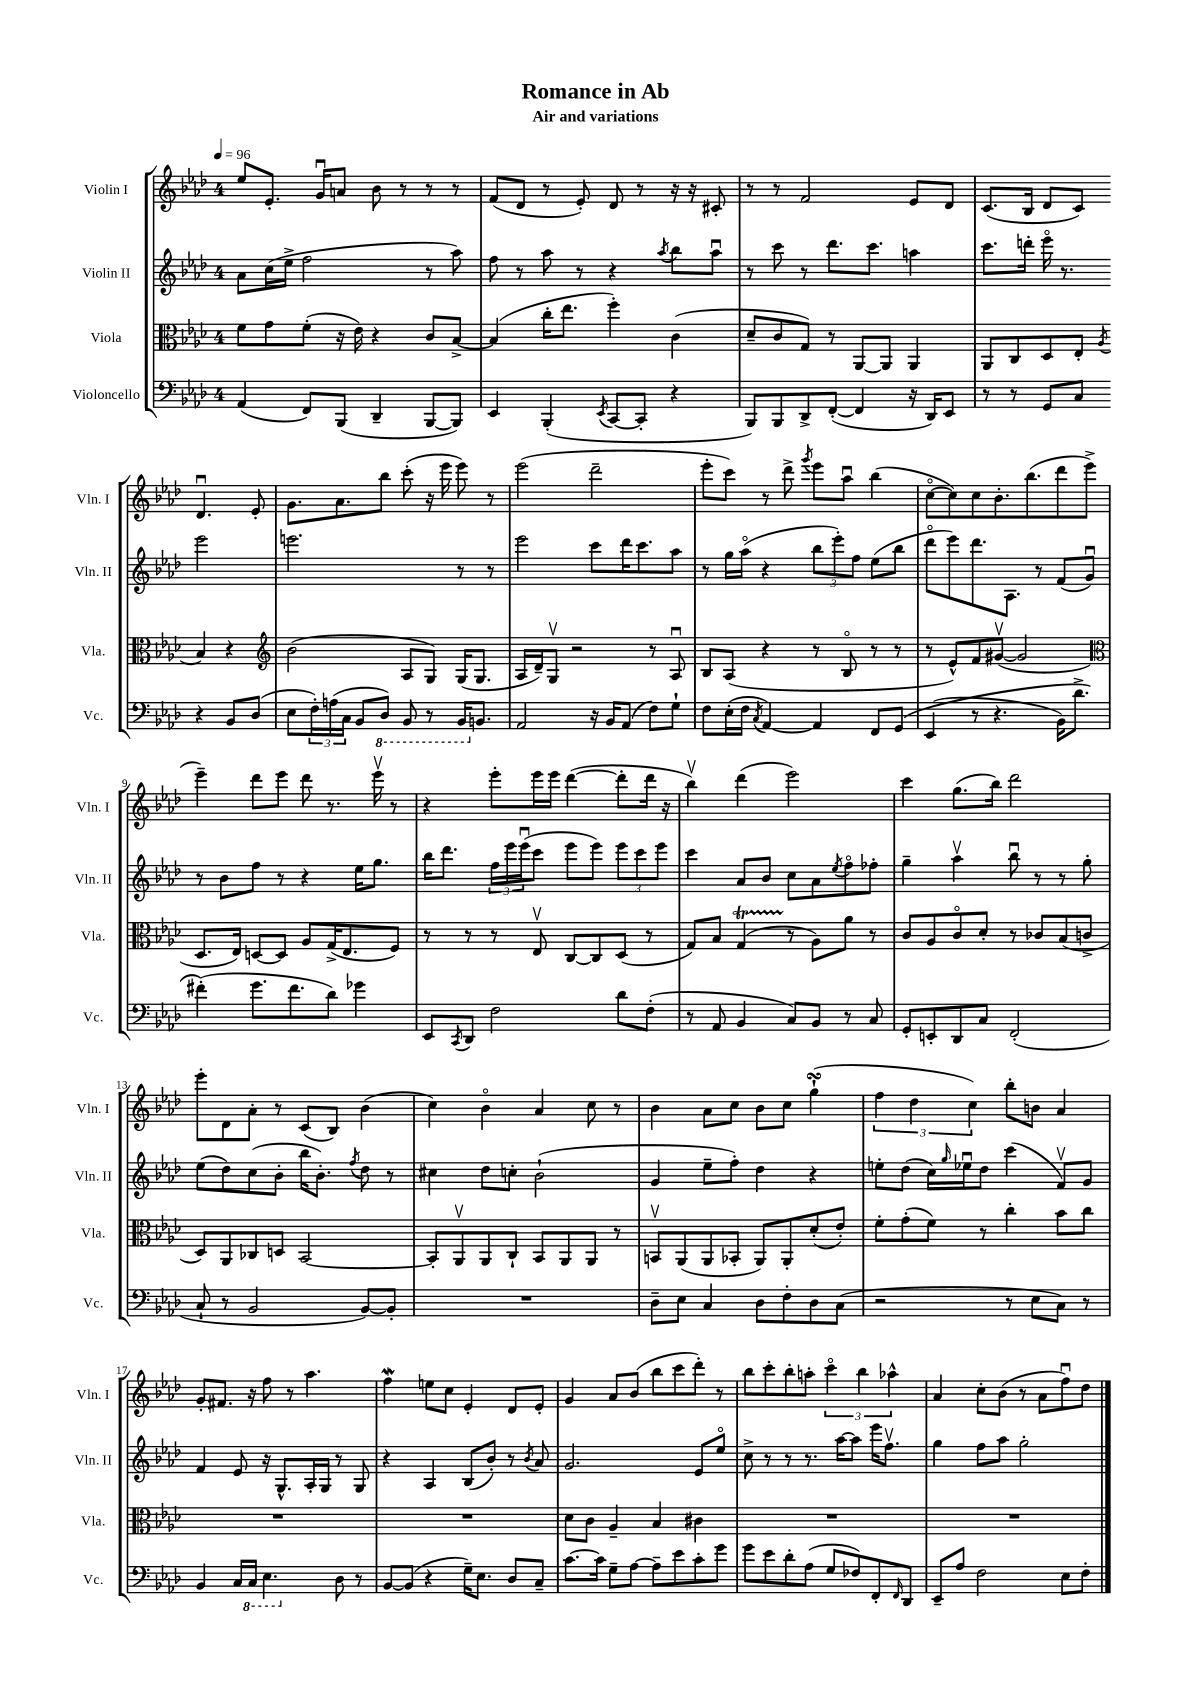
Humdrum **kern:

**kern	**kern	**kern	**kern
*part4	*part3	*part2	*part1
*staff4	*staff3	*staff2	*staff1
*I"Violoncello	*I"Viola	*I"Violin II	*I"Violin I
*I'Vc.	*I'Vla.	*I'Vln. II	*I'Vln. I
*clefF4	*clefC3	*clefG2	*clefG2
*k[b-e-a-d-]	*k[b-e-a-d-]	*k[b-e-a-d-]	*k[b-e-a-d-]
*M4/4	*M4/4	*M4/4	*M4/4
*MM96	*MM96	*MM96	*MM96
=1	=1	=1	=1
(4AA-/	8f\L	8a-\L	8ee-/L
.	8g\	(16cc\L	8.e-'/J
.	.	16ee-^\JJ	.
8FF/L)	(8f'\J	2ff\	.
.	.	.	16gu/KL
(8BBB-/J	16r	.	8an/J
.	16e-\)	.	.
4DD-~/	4r	.	8b-\
.	.	.	8r
[8BBB-/L	8c/L	8r	8r
8BBB-/J])	[8B-^/J	8aa-\)	8r
=2	=2	=2	=2
4EE-/	(4B-/]	8ff\	(8f/L
.	.	8r	8d-/J
(4BBB-'/	16cc'\KL	8aa-\	8r
.	8.ee-\J	.	.
.	.	8r	8e-'/)
8qEE-/	.	.	.
[8CC/L	4ff'\)	4r	8d-/
8CC'/J]	.	.	8r
.	.	8qaa-/	.
4r	(4c\	8bb-\L	16r
.	.	.	16r
.	.	8aa-u\J	8c#X'/
=3	=3	=3	=3
8BBB-/L)	8d-~/L	8r	8r
8BBB-/	8c/	8ccc\	8r
8DD-^/	8G/J)	8r	2f/
([8FF'/J	8r	8.ddd-\L	.
4FF/]	[8AA-/L	.	.
.	.	8.ccc\J	.
.	8AA-/J]	.	.
16r	4AA-/	4aan\	8e-/L
16DD-/KL)	.	.	.
8EE-/J	.	.	8d-/J
=4	=4	=4	=4
8r	8AA-/L	8.ccc\L	(8.c/L
8r	8C/	.	.
.	.	16dddn'\Jk	16B-/Jk
8GG/L	8D-/	16eee-\	8d-/L
.	.	8.r	.
8C/J	8E-'/J	.	8c/J)
.	8qA-/	.	.
4r	4B-/	2eee-\	4.d-u/
8BB-/L	4r	.	.
(8D-/J	.	.	8e-'/
!!LO:LB:g=z
=5	=5	=5	=5
*	*clefG2	*	*
8E-\L	(2b-\	2.eeen\	8.g\L
24F'\L)	.	.	.
(24An\	.	.	.
.	.	.	8.a-\
24C\JJ	.	.	.
8BB-/L	.	.	.
*8ba	*	*	*
8DD-/J)	.	.	8bb-\J
8BBB-/	8A-/L	.	(8ccc'\
8r	8G/J)	.	16r
.	.	.	16eee-\
16BBB-/KL	(16G/KL	8r	8eee-\)
*X8ba	*	*	*
8.BBn/J	8.G/J	.	.
.	.	8r	8r
=6	=6	=6	=6
2AA-/	16A-/LL	2eee-\	(2eee-\
.	16d-~/J)	.	.
.	8Gv/J	.	.
.	2r	.	.
16r	.	8ccc\L	2ddd-~\
16BB-/KL	.	.	.
(8AA-/J	.	16ddd-\K	.
.	.	8.ccc\	.
8F\L)	8r	.	.
8G`\J	8A-u/	8aa-\J	.
=7	=7	=7	=7
8F\L	8B-/L	8r	8eee-'\L
(16E-'\L	(8A-/J	16gg\LL	8ccc\J)
16F\JJ	.	(16aa-\JJ	.
8qC/	.	.	.
[4AA-/)	4r	4r	8r
.	.	.	8ddd-^\
.	.	.	8qggg/
4AA-/]	8r	12bb-\L	8eee-\L
.	.	12eee-'\)	.
.	8B-/	.	8aa-u\J
.	.	12ff\J	.
8FF/L	8r	(8ee-\L	(4bb-\
(8GG/J	8r	8bb-\J	.
=8	=8	=8	=8
(4EE-/	8r	8ddd-\L	[8cc\L
.	8e-^^/L)	8eee-\)	8cc\])
8r	8f/	8.ddd-\	8cc\
4.r	([8g#Xv/J	.	8.b-'\
.	.	8.A-\J	.
.	2g#/]	.	.
.	.	.	(8.bb-\
.	.	8r	.
16BB-\KL)	.	(8f/L	8ddd-\
8.d-^\J	.	.	.
.	.	8gu/J)	8eee-^\J
!!LO:LB:g=z
=9	=9	=9	=9
*	*clefC3	*	*
(4f#X'\)	8.D-/L	8r	4eee-~\)
.	.	8b-\L	.
.	16E-/Jk)	.	.
8.g\L	[8Dn/L	8ff\J	8ddd-\L
.	8D/J]	8r	8eee-\J
8.f#\	.	.	.
.	8A-/L	4r	8ddd-\
8d-\J)	(16G^/K	.	8.r
.	8.E-/	.	.
4g-X\	.	16ee-\KL	.
.	.	8.gg\J	16eee-v\
.	8F/J)	.	8r
=10	=10	=10	=10
8EE-/L	8r	16bb-\KL	4r
.	.	8.ddd-\J	.
8qCC/	.	.	.
8DD-/J	8r	.	.
2F\	8r	24ff\LL	8eee-'\L
.	.	24eee-\	.
.	.	(24eee-u\J	.
.	8E-v/	8ccc\J	16eee-\L
.	.	.	16eee-\JJ
.	[8C/L	8eee-\L	([4ddd-\
.	8C/]	8eee-\J)	.
8d-\L	(8D-/J	12eee-\L	8ddd-'\L]
.	.	12ccc\	.
(8F'\J	8r	.	16ddd-\Jk
.	.	12eee-\J	.
.	.	.	16r
=11	=11	=11	=11
8r	8G/L)	4ccc\	4bb-v\)
8AA-/	8B-/J	.	.
4BB-/	(4Gt/	8a-/L	(4ddd-\
.	.	8b-/J	.
8C/L)	8r	8cc\L	2eee-\)
8BB-/J	8A-\L)	8a-\	.
.	.	8qee-/	.
8r	8a-\J	8ff\	.
8C/	8r	8ff-X'\J	.
=12	=12	=12	=12
8GG'/L	8c/L	4gg~\	4ccc\
8EEn'/	8A-/	.	.
8DD-/	8c/	4aa-v\	(8.gg\L
8C/J	8d-'/J	.	.
.	.	.	16bb-\Jk)
(2FF'/	8r	8bb-u\	2ddd-\
.	8c-X/L	8r	.
.	(8B-/	8r	.
.	8cn^/J	8gg'\	.
!!LO:LB:g=z
=13	=13	=13	=13
8C`/	8D-/L)	(8ee-\L	8eee-'\L
8r	8AA-/	8dd-\)	8d-\
2BB-/	8C-X/	(8cc\	8a-'\J
.	8Dn/J	8b-'\J	8r
.	[2BB-/	16bb-\KL	(8c/L
.	.	8.b-'\J)	.
.	.	.	8B-/J)
.	.	8qff/	.
[8BB-/L)	.	8dd-\	(4b-\
8BB-'/J]	.	8r	.
=14	=14	=14	=14
1r	8BB-'/L]	4cc#X\	4cc\)
.	8AA-v/	.	.
.	8AA-/	8dd-\L	4b-\
.	8C`/J	8ccn'\J	.
.	8BB-/L	(2b-`\	4a-/
.	8AA-/	.	.
.	8AA-/J	.	8cc\
.	8r	.	8r
=15	=15	=15	=15
8D-~\L	8BBnv/L	4g/	4b-\
8E-\J	(8AA-/	.	.
4C/	8AA-/	8ee-~\L	8a-\L
.	8BB-X'/J	8ff'\J)	8cc\J
8D-\L	8AA-/L)	4dd-\	8b-\L
8F'\	8AA-'/	.	8cc\J
8D-\	(8d-'/	4r	(4ggsSsS`\
(8C\J	8e-'/J)	.	.
=16	=16	=16	=16
2r	8f'\L	8een'\L	6ff\
.	(8g'\	(8dd-\J	.
.	.	.	6dd-\
.	8f\J)	16cc\LL)	.
.	.	16qqgg/	.
.	.	16ee-Xu\J	.
.	.	.	6cc\)
.	8r	8dd-\J	.
8r	4cc'\	(4ccc\	8bb-'\L
8E-\L	.	.	8bn\J
8C\J)	8b-\L	8fv/L)	4a-/
8r	8cc\J	8g/J	.
!!LO:LB:g=z
=17	=17	=17	=17
4BB-/	1r	4f/	8g'/L
.	.	.	8.f#X/J
16C/LL	.	8e-/	.
*8ba	*	*	*
16CC/JJ	.	.	16r
4.EE-\	.	16r	8ff\
.	.	8.G^^/L	.
.	.	.	8r
.	.	16A-'/L	4.aa-\
.	.	16G/JJ	.
*X8ba	*	*	*
8D-\	.	8r	.
8r	.	8G/	.
=18	=18	=18	=18
[8BB-/L	1r	4r	4ffW\
(8BB-/J]	.	.	.
4r	.	4A-/	8een\L
.	.	.	8cc\J
16G~\KL)	.	(8B-/L	4e-'/
8.E-\J	.	.	.
.	.	8b-'/J)	.
8D-/L	.	8r	8d-/L
.	.	8qb-/	.
8C~/J	.	8a-/	8e-'/J
=19	=19	=19	=19
[8.c\L	8d-\L	2.g/	4g/
.	8c\J	.	.
16c\Jk]	.	.	.
8G~\L	4A-~/	.	8a-/L
[8A-\J	.	.	(8b-/J
8A-~\L]	4B-/	.	8bb-\L
8e-\	.	.	8ccc\
8c'\	4c#X\	8e-/L	8ddd-'\J)
8g\J	.	8ee-/J	8r
=20	=20	=20	=20
8g\L	1r	8cc^\	8bb-\L
8e-\	.	8r	8ccc'\
8d-'\	.	8r	8bb-'\
(8A-\J	.	8.r	8aan'\J
8G/L	.	.	6ccc\
.	.	[16aa-\KL	.
8F-X/)	.	8aa-\J]	.
.	.	.	6bb-\
8FF'/	.	16eee-\KL	.
.	.	8.ffv\J	.
.	.	.	6aa-X^^\
16qqFF/	.	.	.
8DD-/J	.	.	.
=21	=21	=21	=21
8EE-~/L	1r	4gg\	4a-/
8A-/J	.	.	.
2F\	.	8ff\L	8cc'\L
.	.	8aa-\J	(8b-\J
.	.	2gg'\	8r
.	.	.	8a-\L
8E-\L	.	.	8ffu\)
8F'\J	.	.	8dd-\J
==	==	==	==
*-	*-	*-	*-
